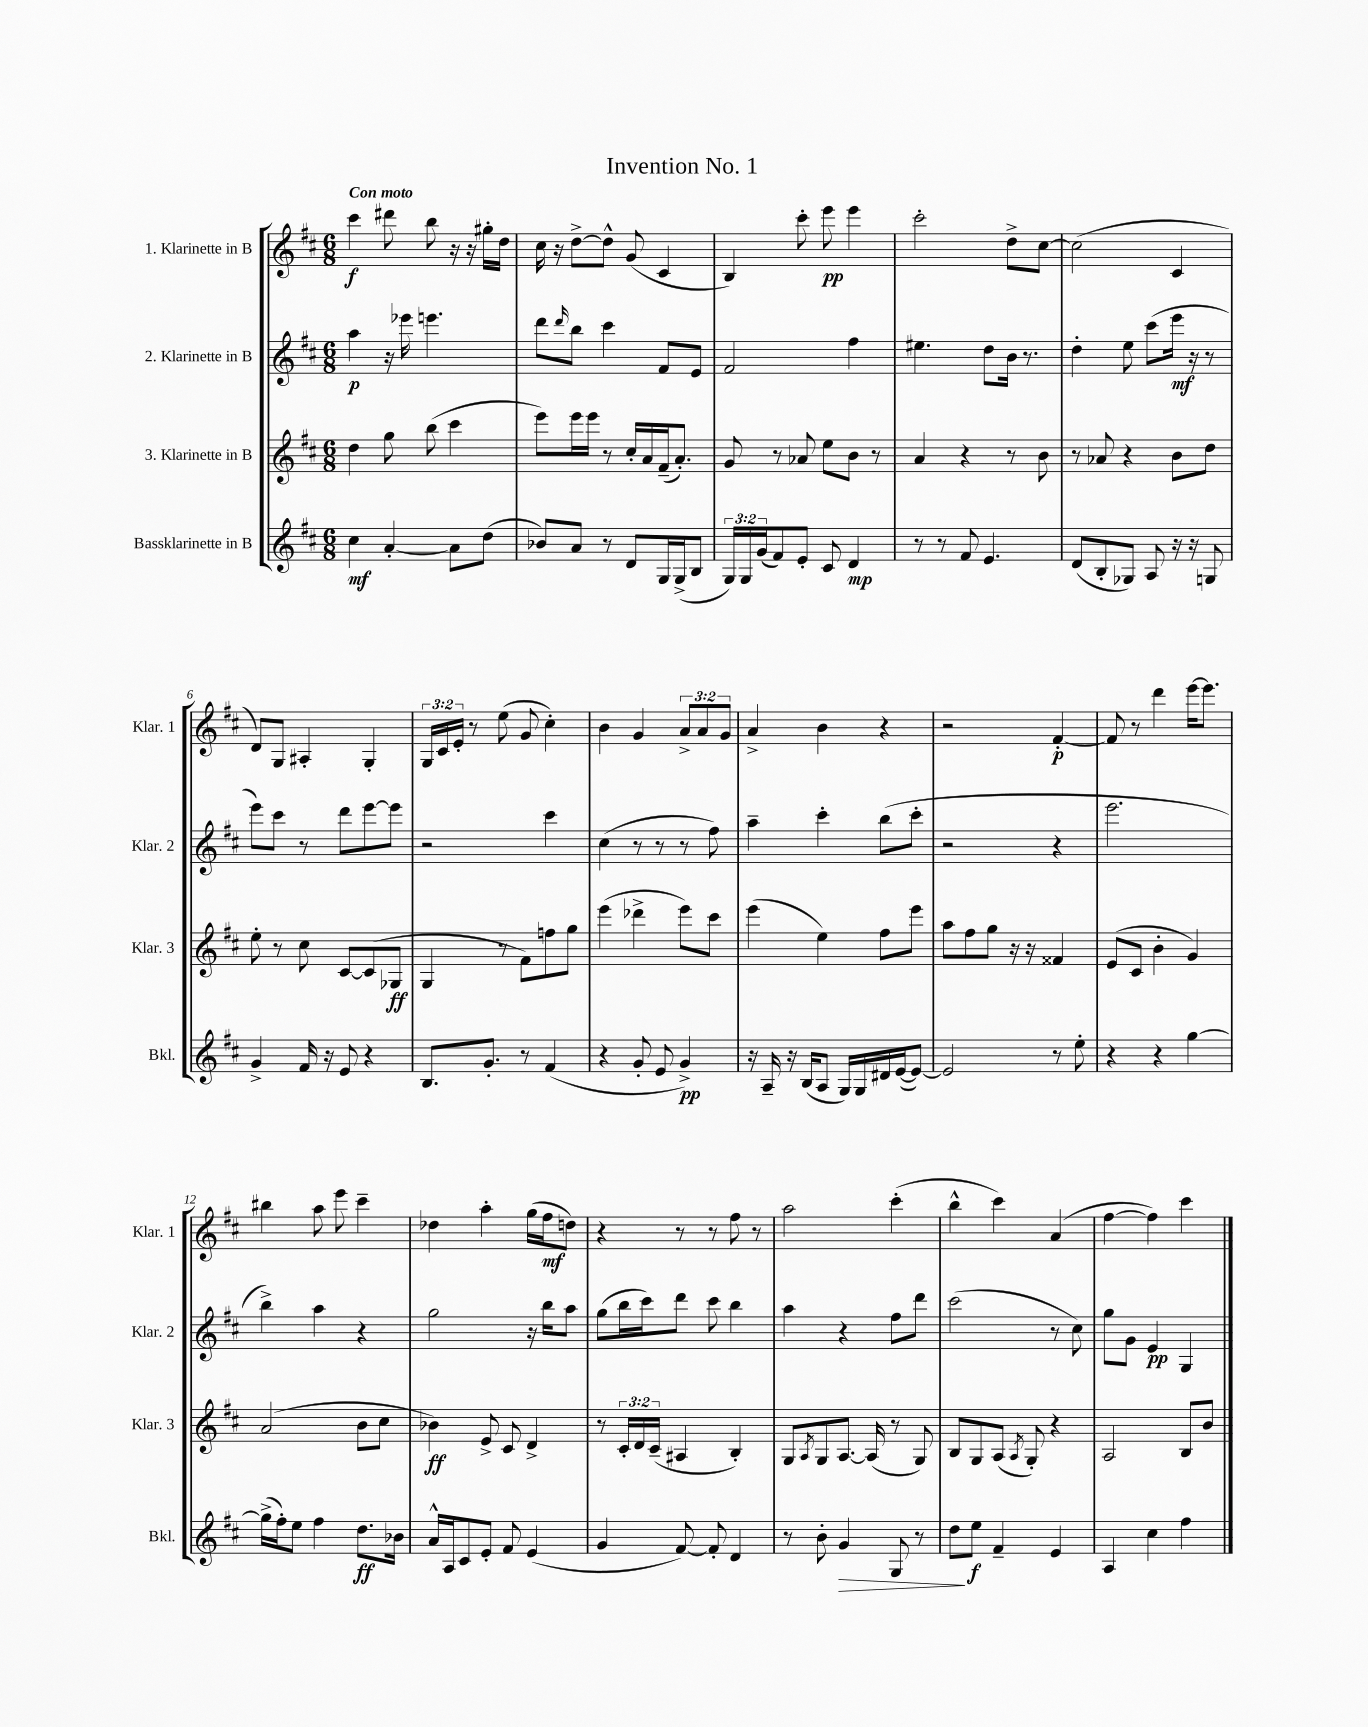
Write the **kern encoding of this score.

**kern	**dynam	**kern	**dynam	**kern	**dynam	**kern	**dynam
*part4	*part4	*part3	*part3	*part2	*part2	*part1	*part1
*staff4	*staff4	*staff3	*staff3	*staff2	*staff2	*staff1	*staff1
*I"Bassklarinette in B	*	*I"3. Klarinette in B	*	*I"2. Klarinette in B	*	*I"1. Klarinette in B	*
*I'Bkl.	*	*I'Klar. 3	*	*I'Klar. 2	*	*I'Klar. 1	*
*clefG2	*	*clefG2	*	*clefG2	*	*clefG2	*
*k[f#c#]	*	*k[f#c#]	*	*k[f#c#]	*	*k[f#c#]	*
*M6/8	*	*M6/8	*	*M6/8	*	*M6/8	*
=1	=1	=1	=1	=1	=1	=1	=1
!	!	!	!	!	!	!LO:TX:a:B:t=Con moto	!
4cc#\	mf	4dd\	.	4aa\	p	4ccc#\	f
[4a'/	.	8gg\	.	16r	.	8ddd#X\	.
.	.	.	.	16eee-X\	.	.	.
.	.	(8bb\	.	4.eeen\	.	8bb\	.
8a\L]	.	4ccc#\	.	.	.	16r	.
.	.	.	.	.	.	16r	.
(8dd\J	.	.	.	.	.	16gg#X'\LL	.
.	.	.	.	.	.	16dd\JJ	.
=2	=2	=2	=2	=2	=2	=2	=2
8b-X/L)	.	8eee\L)	.	8ddd\L	.	16cc#\	.
.	.	.	.	.	.	16r	.
.	.	.	.	16qqddd/	.	.	.
8a/J	.	16eee\L	.	8bb\J	.	[8dd^\L	.
.	.	16eee\JJ	.	.	.	.	.
8r	.	8r	.	4ccc#\	.	8dd^^\J]	.
8d/L	.	16cc#'/LL	.	.	.	(8g/	.
.	.	16a/	.	.	.	.	.
16G/L	.	(16f#~/J	.	8f#/L	.	4c#/	.
(16G^/J	.	8.a'/J)	.	.	.	.	.
8B/J	.	.	.	8e/J	.	.	.
=3	=3	=3	=3	=3	=3	=3	=3
24G/LL)	.	8g/	.	2f#/	.	4B/)	.
24G/	.	.	.	.	.	.	.
(24g/J	.	.	.	.	.	.	.
8f#/)	.	8r	.	.	.	.	.
8e'/J	.	8a-X/	.	.	.	8ccc#'\	.
8c#/	.	8ee\L	.	.	.	8eee\	pp
4d/	mp	8b\J	.	4ff#\	.	4eee\	.
.	.	8r	.	.	.	.	.
=4	=4	=4	=4	=4	=4	=4	=4
8r	.	4a/	.	4.ee#X\	.	2ccc#'\	.
8r	.	.	.	.	.	.	.
8f#/	.	4r	.	.	.	.	.
4.e/	.	.	.	8dd\L	.	.	.
.	.	8r	.	16b\Jk	.	8dd^\L	.
.	.	.	.	8.r	.	.	.
.	.	8b\	.	.	.	[8cc#\J	.
=5	=5	=5	=5	=5	=5	=5	=5
(8d/L	.	8r	.	4dd'\	.	(2cc#\]	.
8B'/	.	8a-X/	.	.	.	.	.
8G-X/J)	.	4r	.	8ee\	.	.	.
8A/	.	.	.	(8ccc#\L	.	.	.
16r	.	8b\L	.	16eee\Jk	mf	4c#/	.
16r	.	.	.	16r	.	.	.
8Gn/	.	8dd\J	.	8r	.	.	.
!!LO:LB:g=z
=6	=6	=6	=6	=6	=6	=6	=6
4g^/	.	8ee'\	.	8eee\L)	.	8d/L)	.
.	.	8r	.	8ccc#\J	.	8G/J	.
16f#/	.	8cc#\	.	8r	.	4A#X'/	.
16r	.	.	.	.	.	.	.
8e/	.	[8c#/L	.	8ddd\L	.	.	.
4r	.	(8c#/]	.	[8eee\	.	4G'/	.
.	.	8G-X/J	ff	8eee\J]	.	.	.
=7	=7	=7	=7	=7	=7	=7	=7
8.B/L	.	4G/	.	2r	.	24G/LL	.
.	.	.	.	.	.	24c#/	.
.	.	.	.	.	.	24e'/JJ	.
.	.	.	.	.	.	8r	.
8.g'/J	.	.	.	.	.	.	.
.	.	8r	.	.	.	(8ee\	.
8r	.	8f#\L)	.	.	.	8g/	.
(4f#/	.	8ffn\	.	4ccc#\	.	4cc#'\)	.
.	.	8gg\J	.	.	.	.	.
=8	=8	=8	=8	=8	=8	=8	=8
4r	.	(4eee\	.	(4cc#\	.	4b\	.
8g'/	.	4ddd-X^\	.	8r	.	4g/	.
8e/	.	.	.	8r	.	.	.
4g^/)	pp	8eee\L)	.	8r	.	12a^/L	.
.	.	.	.	.	.	12a/	.
.	.	8ccc#\J	.	8ff#\)	.	.	.
.	.	.	.	.	.	12g/J	.
=9	=9	=9	=9	=9	=9	=9	=9
16r	.	(4eee\	.	4aa~\	.	4a^/	.
16A~/	.	.	.	.	.	.	.
16r	.	.	.	.	.	.	.
(16B/KL	.	.	.	.	.	.	.
8A/J	.	4ee\)	.	4ccc#'\	.	4b\	.
16G/LL)	.	.	.	.	.	.	.
16G/	.	.	.	.	.	.	.
16d#X/	.	8ff#\L	.	(8bb\L	.	4r	.
([16e/J	.	.	.	.	.	.	.
8e/J_)	.	8eee\J	.	8ccc#'\J	.	.	.
=10	=10	=10	=10	=10	=10	=10	=10
2e/]	.	8aa\L	.	2r	.	2r	.
.	.	8ff#\	.	.	.	.	.
.	.	8gg\J	.	.	.	.	.
.	.	16r	.	.	.	.	.
.	.	16r	.	.	.	.	.
8r	.	4f##X/	.	4r	.	[4f#'/	p
8ee'\	.	.	.	.	.	.	.
=11	=11	=11	=11	=11	=11	=11	=11
4r	.	(8e/L	.	2.eee\	.	8f#/]	.
.	.	8c#/J	.	.	.	8r	.
4r	.	4b'\	.	.	.	4ddd\	.
[4gg\	.	4g/)	.	.	.	[16eee\KL	.
.	.	.	.	.	.	8.eee\J]	.
!!LO:LB:g=z
=12	=12	=12	=12	=12	=12	=12	=12
(16gg^\LL]	.	(2a/	.	4bb^\)	.	4bb#X\	.
16ff#'\J)	.	.	.	.	.	.	.
8ee\J	.	.	.	.	.	.	.
4ff#\	.	.	.	4aa\	.	8aa\	.
.	.	.	.	.	.	8eee\	.
8.dd\L	ff	8b\L	.	4r	.	4ccc#~\	.
.	.	8cc#\J	.	.	.	.	.
16b-X\Jk	.	.	.	.	.	.	.
=13	=13	=13	=13	=13	=13	=13	=13
16a^^/LL	.	4b-X\)	ff	2gg\	.	4dd-X\	.
16A/J	.	.	.	.	.	.	.
8c#/	.	.	.	.	.	.	.
8e'/J	.	8e^/	.	.	.	4aa'\	.
8f#/	.	8c#/	.	.	.	.	.
(4e/	.	4d^/	.	16r	.	(16gg\LL	.
.	.	.	.	16bb\KL	.	16ff#\J	mf
.	.	.	.	8aa\J	.	8ddn\J)	.
=14	=14	=14	=14	=14	=14	=14	=14
4g/	.	8r	.	(8gg\L	.	4r	.
.	.	24c#'/LL	.	16bb\L	.	.	.
.	.	24d/	.	.	.	.	.
.	.	.	.	16ccc#\J)	.	.	.
.	.	(24c#~/JJ	.	.	.	.	.
[8f#/)	.	4A#X/	.	8ddd\J	.	8r	.
8f#'/]	.	.	.	8ccc#\	.	8r	.
4d/	.	4B'/)	.	4bb\	.	8ff#\	.
.	.	.	.	.	.	8r	.
=15	=15	=15	=15	=15	=15	=15	=15
8r	.	8G/L	.	4aa\	.	2aa\	.
.	.	8qA/	.	.	.	.	.
8b'\	.	8G/	.	.	.	.	.
!	!LO:HP:b	!	!	!	!	!	!
4g/	>	[8.A/J	.	4r	.	.	.
.	.	(16A/]	.	.	.	.	.
8G/	.	8r	.	8ff#\L	.	(4ccc#'\	.
8r	.	8G/)	.	8ddd\J	.	.	.
=16	=16	=16	=16	=16	=16	=16	=16
8dd\L	.	8B/L	.	(2ccc#\	.	4bb^^\	.
8ee\J	] f	8G/	.	.	.	.	.
4f#~/	.	(8A/J	.	.	.	4ccc#\)	.
.	.	8qA/	.	.	.	.	.
.	.	8G'/)	.	.	.	.	.
4e/	.	4r	.	8r	.	(4a/	.
.	.	.	.	8cc#\)	.	.	.
=17	=17	=17	=17	=17	=17	=17	=17
4A/	.	2A/	.	8gg\L	.	[4ff#\	.
.	.	.	.	8g\J	.	.	.
4cc#\	.	.	.	4e/	pp	4ff#\])	.
4ff#\	.	8B/L	.	4G/	.	4ccc#\	.
.	.	8b/J	.	.	.	.	.
==	==	==	==	==	==	==	==
*-	*-	*-	*-	*-	*-	*-	*-
